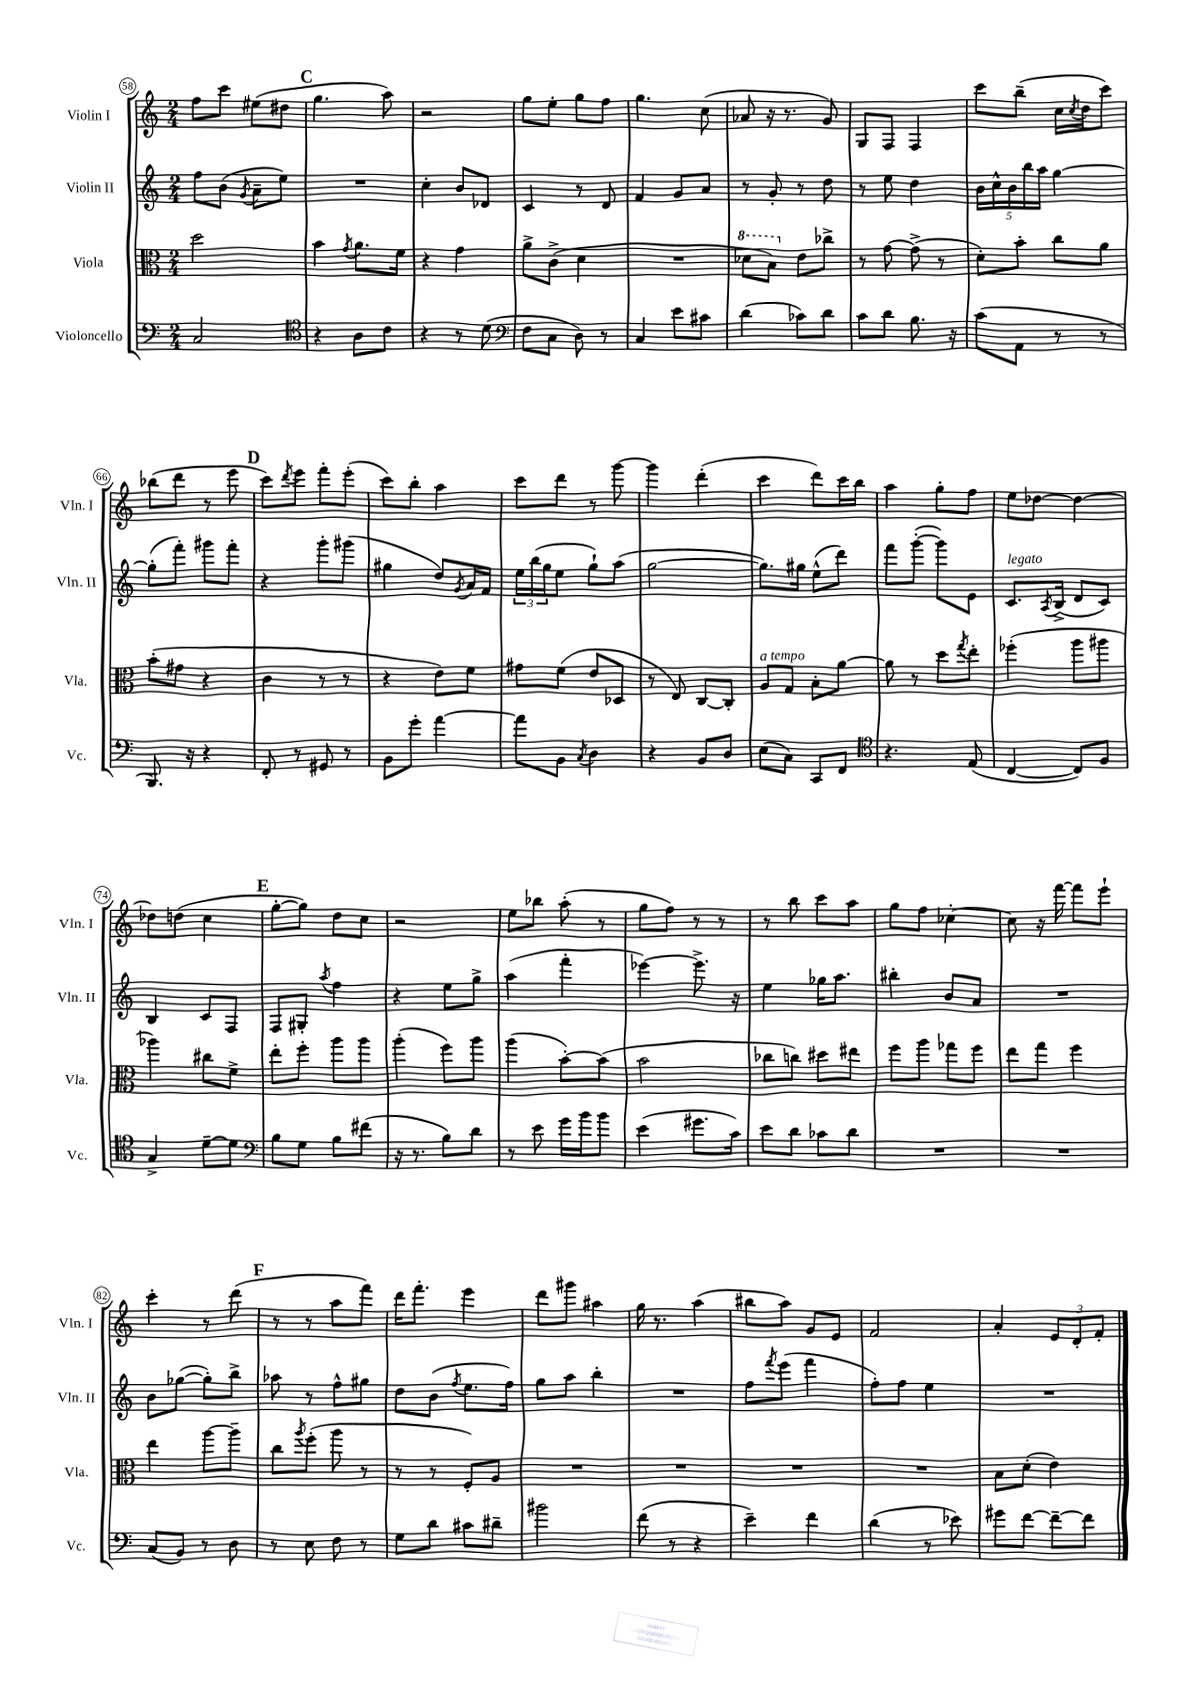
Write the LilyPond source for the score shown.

<<
\new StaffGroup <<
\new Staff = "s0" \with { instrumentName = "Violin I" shortInstrumentName = "Vln. I" } {
    \clef treble \key c \major \numericTimeSignature \time 2/4
    f''8 c'''8 eis''8( dis''8 |
    \mark \markup { \bold "C" } g''4. a''8) |
    r2 |
    g''8 e''8-. g''8 f''8 |
    g''4. c''8( |
    aes'8 r16 r8. g'8) |
    g8 f8 f4 |
    c'''8 b''8--( c''16 \acciaccatura { c''8 } d''16 c'''8) |
    bes''8( d'''8 r8 e'''8 |
    \mark \markup { \bold "D" } c'''8) \acciaccatura { d'''8 } e'''8 f'''8-. e'''8-.( |
    c'''8) b''8-. a''4 |
    c'''8 d'''8 r8 g'''8~ |
    g'''4 d'''4-.( |
    c'''4 d'''8) c'''16 b''16 |
    a''4 g''8-. f''8 |
    e''8 des''8~ des''4~ |
    des''8 d''8( c''4 |
    \mark \markup { \bold "E" } g''8~-. g''8) d''8 c''8 |
    r2 |
    e''8 bes''8 a''8-.( r8 |
    g''8 f''8) r8 r8 |
    r8 b''8 c'''8 a''8 |
    g''8 f''8 ces''4~-. |
    ces''8 r16 f'''16~ f'''8 e'''8-! |
    c'''4-. r8 d'''8( |
    \mark \markup { \bold "F" } r8 r8 a''8 f'''8) |
    d'''16 f'''8.-. e'''4 |
    d'''8 gis'''8 ais''4 |
    g''16 r8. a''4( |
    bis''8 a''8) g'8 e'8 |
    f'2 |
    a'4-. \tuplet 3/2 { e'8 d'8-. f'8-. } \bar "|." |
}
\new Staff = "s1" \with { instrumentName = "Violin II" shortInstrumentName = "Vln. II" } {
    \clef treble \key c \major \numericTimeSignature \time 2/4
    f''8 b'8( \acciaccatura { g'8 } a'8-- e''8) |
    \mark \markup { \bold "C" } R2 |
    c''4-. b'8 des'8 |
    c'4 r8 d'8 |
    f'4 g'8 a'8 |
    r8 g'8-. r8 d''8 |
    r8 e''8 d''4 |
    \tuplet 5/4 { b'16 c''16-^ b'16 b''16 a''16 } g''4~ |
    g''8-.( f'''8-.) gis'''8 f'''8-. |
    \mark \markup { \bold "D" } r4 g'''8-. gis'''8( |
    gis''4 d''8) \acciaccatura { g'8 } a'16 f'16 |
    \tuplet 3/2 { e''16 b''16( g''16 } e''8 g''8-!) a''8( |
    g''2~ |
    g''8.) gis''16 e''8-^( d'''8) |
    f'''8 g'''8~-.( g'''8) e'8 |
    c'8.^\markup { \italic "legato" } \acciaccatura { a8 } b16->( d'8 c'8) |
    b4 c'8 f8 |
    \mark \markup { \bold "E" } f8 gis8-. \acciaccatura { a''8 } f''4 |
    r4 e''8 g''8-> |
    a''4( f'''4-. |
    ees'''4~) ees'''8.-> r16 |
    e''4 ges''16 a''8. |
    bis''4-. b'8 a'8 |
    R2 |
    b'8 ges''8~( ges''8-.) b''8-> |
    \mark \markup { \bold "F" } aes''8 r8 f''8-^ gis''8 |
    d''8 b'8( \acciaccatura { f''8 } e''8. f''16) |
    g''8 a''8 b''4-. |
    R2 |
    f''8 \acciaccatura { f'''8 } e'''8( f'''4 |
    f''8-.) f''8 e''4 |
    R2 \bar "|." |
}
\new Staff = "s2" \with { instrumentName = "Viola" shortInstrumentName = "Vla." } {
    \clef alto \key c \major \numericTimeSignature \time 2/4
    d''2 |
    \mark \markup { \bold "C" } b'4 \acciaccatura { g'8 } a'8. f'16 |
    r4 g'4 |
    a'8-> c'8->( d'4 |
    R2 |
    \ottava #1 des''8 b'8) \ottava #0 e'8 ces''8-> |
    r8 g'8~ g'8->( r8 |
    d'8-.) b'8-. c''8 a'8 |
    b'8-.( gis'8 r4 |
    \mark \markup { \bold "D" } c'4 r8 r8 |
    r4 e'8) f'8 |
    gis'8 f'8( e'8 des8 |
    r8 e8) c8~ c8-. |
    a8^\markup { \italic "a tempo" } g8 b8-. a'8~ |
    a'8 r8 d''8 \acciaccatura { g''8 } e''8-. |
    fes''4-.( a''8 ais''8 |
    aes''4) cis''8 f'8-> |
    \mark \markup { \bold "E" } e''8-. f''8-. a''8 a''8 |
    a''4-.( f''8) a''8 |
    a''4( b'8~-.) b'8( |
    b'2 |
    ces''8 c''8) dis''8 eis''8 |
    f''8 a''8 ges''8 f''8 |
    e''8 g''8 f''4 |
    e''4 a''8~ a''8-- |
    \mark \markup { \bold "F" } c''8 \acciaccatura { a''8 } f''8-.( a''8 r8 |
    r8 r8 f8-.) a8 |
    R2 |
    R2 |
    R2 |
    R2 |
    b8 d'8-.( e'4) \bar "|." |
}
\new Staff = "s3" \with { instrumentName = "Violoncello" shortInstrumentName = "Vc." } {
    \clef bass \key c \major \numericTimeSignature \time 2/4
    c2 |
    \mark \markup { \bold "C" } \clef tenor r4 a8 c'8 |
    r4 r8 d'8( |
    \clef bass f8 c8 d8) r8 |
    c4 e'8 cis'8 |
    d'4( ces'8) d'8 |
    c'8 d'8 b8. r16 |
    c'8( a,8 r8 r8 |
    b,,8.) r16 r4 |
    \mark \markup { \bold "D" } f,8-. r8 gis,8 r8 |
    b,8 g'8-. a'4~ |
    a'8 b,8 \acciaccatura { c8 } d4 |
    r4 b,8 d8 |
    e8( c8) c,8 f,8 |
    \clef tenor r4. e8( |
    c4~ c8) f8 |
    g4-> d'8~-- d'8 |
    \mark \markup { \bold "E" } \clef bass b8 g8 b8 fis'8( |
    r16 r8. b8) d'8 |
    r8 e'8 g'16 b'16 b'8 |
    e'4( gis'8. c'16) |
    e'8 d'8 ces'8 d'8 |
    R2 |
    R2 |
    c8( b,8) r8 d8 |
    \mark \markup { \bold "F" } r8 e8 f8 r8 |
    g8 d'8 cis'8 dis'8-- |
    bis'2 |
    f'8( r8 r4 |
    e'4--) f'4 |
    d'4( r8 ees'8) |
    gis'8 f'8~ f'8~-- f'8 \bar "|." |
}
>>
>>
\layout { \context { \Score currentBarNumber = #58 \override BarNumber.stencil = #(make-stencil-circler 0.1 0.3 ly:text-interface::print) } }
